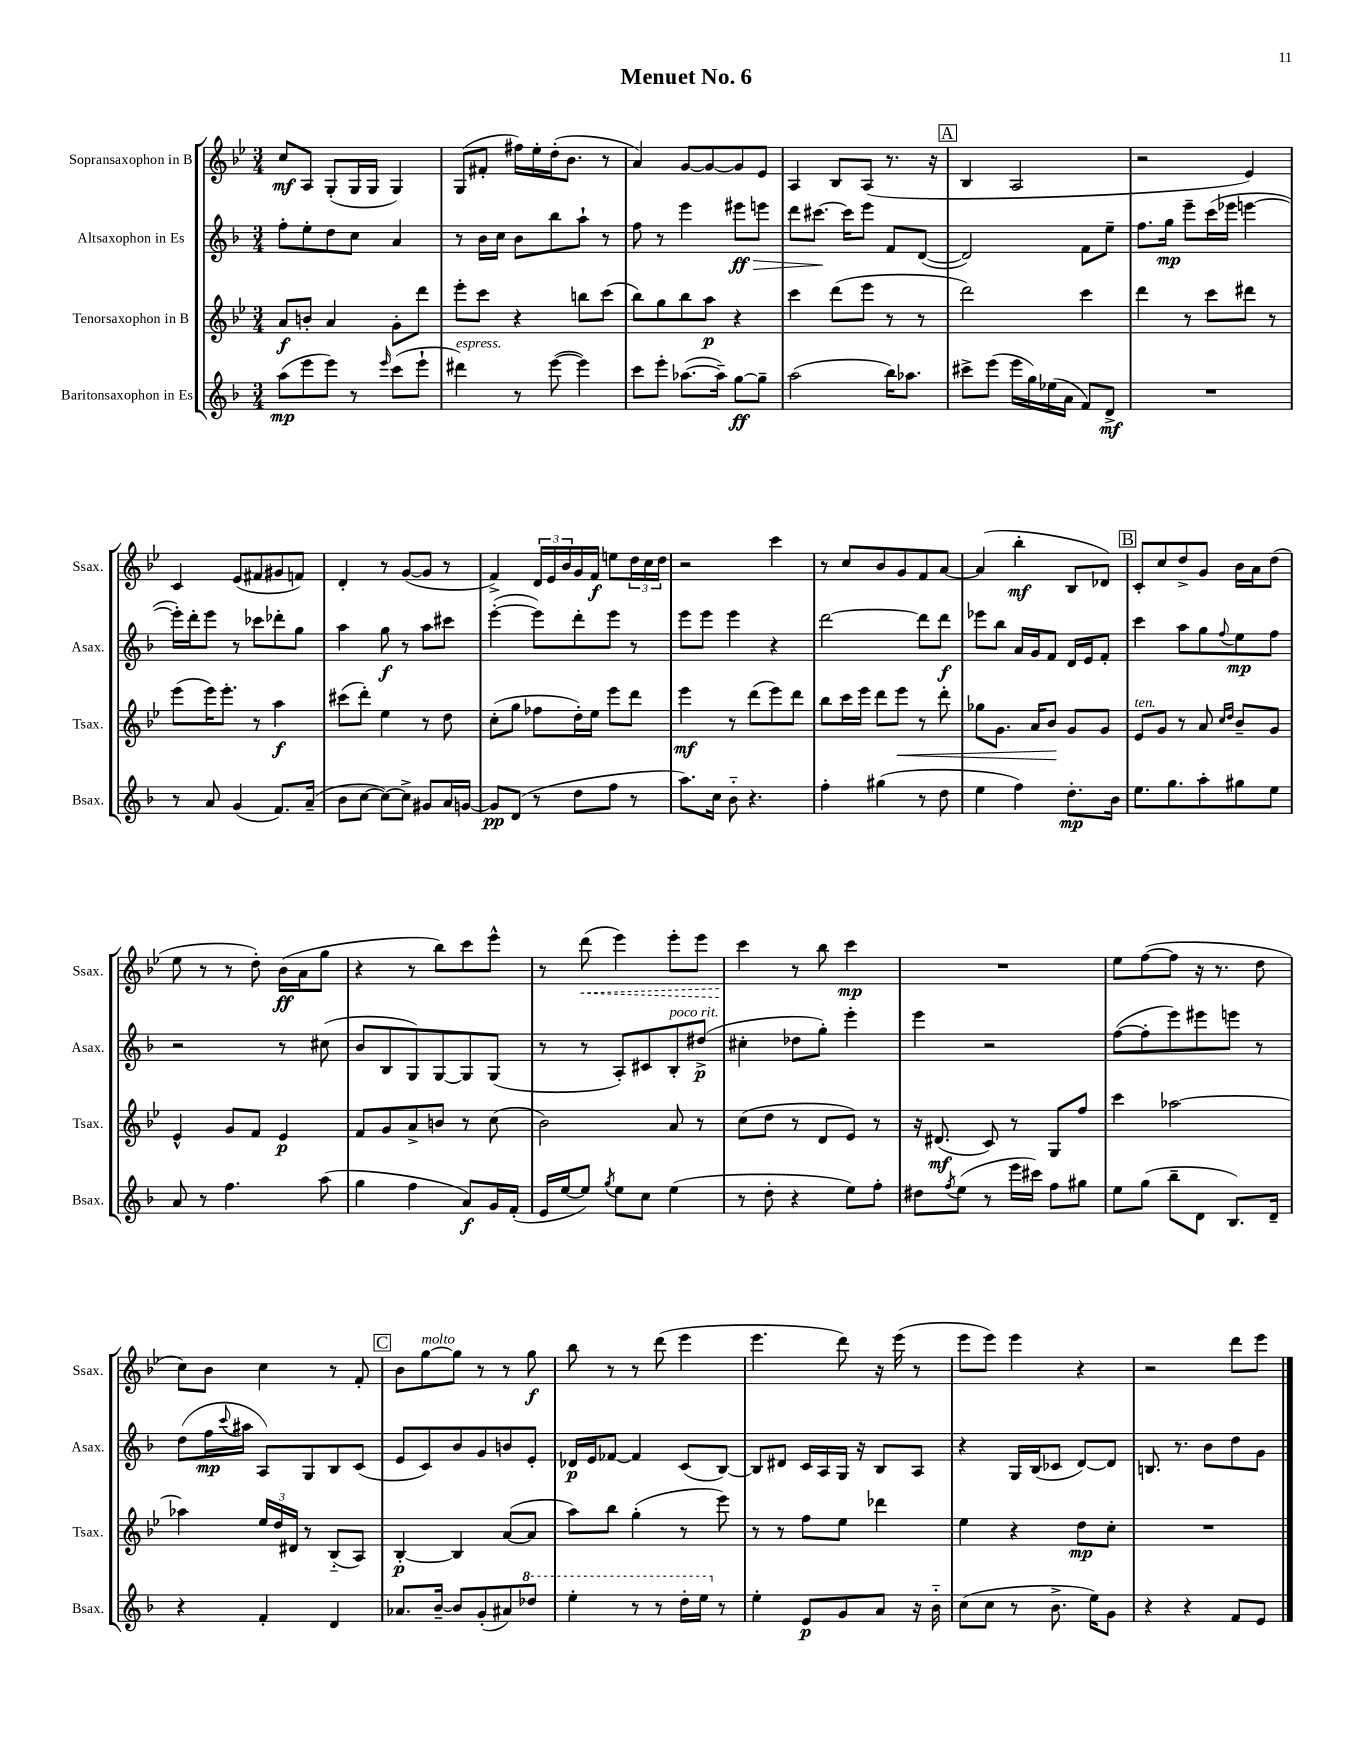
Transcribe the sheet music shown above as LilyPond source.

\header { title = "Menuet No. 6" }
<<
\new StaffGroup <<
\new Staff = "s0" \with { instrumentName = "Sopransaxophon in B" shortInstrumentName = "Ssax." } {
    \clef treble \key bes \major \numericTimeSignature \time 3/4
    c''8\mf a8 g8-.( g16 g16 g4) |
    g8( fis'8-. fis''16) ees''16-. d''16-.( bes'8. r8 |
    a'4) g'8~ g'8~ g'8 ees'8 |
    a4 bes8 a8( r8. r16 |
    \mark \markup { \box "A" } bes4 a2 |
    r2 ees'4) |
    c'4 ees'8( fis'8 gis'8 f'8) |
    d'4-. r8 g'8~( g'8 r8 |
    f'4->) \tuplet 3/2 { d'16 ees'16 bes'16 } g'16 f'16\f e''8 \tuplet 3/2 { d''16 c''16 d''16 } |
    r2 c'''4 |
    r8 c''8 bes'8 g'8 f'8 a'8~ |
    a'4( bes''4-.\mf bes8 des'8) |
    \mark \markup { \box "B" } c'8-. c''8 d''8-> g'8 bes'16 a'16 d''8( |
    ees''8 r8 r8 d''8-.) bes'16\ff( a'16 g''8 |
    r4 r8 bes''8) c'''8 ees'''8-^ |
    r8 \once \override Hairpin.style = #'dashed-line d'''8\<( ees'''4) ees'''8-. ees'''8 |
    c'''4\! r8 bes''8 c'''4\mp |
    R2. |
    ees''8 f''8~( f''8 r16 r8. d''8 |
    c''8) bes'8 c''4 r8 f'8-. |
    \mark \markup { \box "C" } bes'8 g''8~^\markup { \italic "molto" } g''8 r8 r8 g''8\f |
    bes''8 r8 r8 d'''8( ees'''4 |
    ees'''4. d'''8) r16 ees'''16( r8 |
    ees'''8 ees'''8) ees'''4 r4 |
    r2 d'''8 ees'''8 \bar "|." |
}
\new Staff = "s1" \with { instrumentName = "Altsaxophon in Es" shortInstrumentName = "Asax." } {
    \clef treble \key f \major \numericTimeSignature \time 3/4
    f''8-. e''8-. d''8 c''8 a'4 |
    r8 bes'16 c''16 bes'8 bes''8 a''8-! r8 |
    f''8 r8 e'''4 eis'''8\ff\> e'''8 |
    d'''8 cis'''8.~\! cis'''16 e'''8 f'8 d'8~( |
    \mark \markup { \box "A" } d'2) f'8 e''8-- |
    f''8. g''16\mp e'''8-- c'''16( ees'''16 e'''4~ |
    e'''16-.) d'''16-. e'''8 r8 ces'''8 des'''8-. g''8 |
    a''4 g''8\f r8 a''8 cis'''8 |
    e'''4~-.( e'''8) d'''8-. e'''8 r8 |
    e'''8 e'''8 e'''4 r4 |
    d'''2~ d'''8 d'''8\f |
    ees'''8 bes''8 a'16 g'16 f'8 d'16 e'16 f'8-. |
    \mark \markup { \box "B" } c'''4 a''8 g''8 \appoggiatura { f''8 } e''8\mp f''8 |
    r2 r8 cis''8( |
    bes'8 bes8 g8) g8~ g8 g8( |
    r8 r8 a8-.) cis'8 bes8-.^\markup { \italic "poco rit." } dis''8->\p( |
    cis''4-. des''8 g''8-.) e'''4-. |
    e'''4 r2 |
    f''8~( f''8-. e'''8) eis'''8 e'''8 r8 |
    d''8( f''16\mp \appoggiatura { c'''8 } ais''16 a8) g8 bes8 c'8( |
    \mark \markup { \box "C" } e'8 c'8) bes'8 g'8 b'8 e'8-. |
    des'16\p e'16 fes'8~ fes'4 c'8( bes8~) |
    bes8 dis'8 c'16 a16 g16 r16 bes8 a8 |
    r4 g16 bes16( ces'8 d'8~) d'8 |
    b8. r8. bes'8 d''8 g'8 \bar "|." |
}
\new Staff = "s2" \with { instrumentName = "Tenorsaxophon in B" shortInstrumentName = "Tsax." } {
    \clef treble \key bes \major \numericTimeSignature \time 3/4
    a'8\f b'8-. a'4 g'8-. d'''8 |
    ees'''8-. c'''8 r4 b''8 c'''8( |
    bes''8) g''8 bes''8 a''8\p r4 |
    c'''4 d'''8( ees'''8 r8 r8 |
    \mark \markup { \box "A" } d'''2) c'''4 |
    d'''4 r8 c'''8 dis'''8 r8 |
    ees'''8( ees'''16) ees'''8.-. r8 a''4\f |
    cis'''8( d'''8-.) ees''4 r8 d''8 |
    c''8-.( g''8 fes''8 d''16-.) ees''16 ees'''8 d'''8 |
    ees'''4\mf r8 d'''8( ees'''8) d'''8 |
    bes''8 c'''16 ees'''16 d'''8 ees'''8\< r8 d'''8-. |
    ges''8 g'8. a'16 bes'8\! g'8 g'8 |
    \mark \markup { \box "B" } ees'8^\markup { \italic "ten." } g'8 r8 a'8 \grace { c''16 d''16 } bes'8-- g'8 |
    ees'4-^ g'8 f'8 ees'4\p |
    f'8 g'8 a'8-> b'8 r8 c''8( |
    bes'2) a'8 r8 |
    c''8( d''8 r8 d'8 ees'8) r8 |
    r16 dis'8.\mf( c'8) r8 g8 f''8 |
    c'''4 aes''2~ |
    aes''4 \tuplet 3/2 { ees''16 d''16 dis'16 } r8 bes8-_( a8) |
    \mark \markup { \box "C" } bes4~-.\p bes4 a'8~( a'8 |
    a''8) bes''8 g''4-.( r8 ees'''8) |
    r8 r8 f''8 ees''8 des'''4 |
    ees''4 r4 d''8\mp c''8-. |
    R2. \bar "|." |
}
\new Staff = "s3" \with { instrumentName = "Baritonsaxophon in Es" shortInstrumentName = "Bsax." } {
    \clef treble \key f \major \numericTimeSignature \time 3/4
    a''8\mp( e'''8 e'''8) r8 \grace { e'''16 } c'''8( e'''8-! |
    dis'''4^\markup { \italic "espress." }) r8 e'''8~( e'''4) |
    c'''8 e'''8-. aes''8.~( aes''16--) g''8~\ff g''8-- |
    a''2( bes''16) aes''8. |
    \mark \markup { \box "A" } cis'''8-> e'''8( e'''16 g''16) ees''16( a'16 f'8) d'8->\mf |
    R2. |
    r8 a'8 g'4( f'8.) a'16--( |
    bes'8 c''8~ c''8~) c''8-> gis'8 a'16 g'16~ |
    g'8\pp d'8( r8 d''8 f''8 r8 |
    a''8.) c''16 bes'8-_ r4. |
    f''4-. gis''4( r8 d''8 |
    e''4 f''4) d''8.-.\mp bes'16 |
    \mark \markup { \box "B" } e''8. g''8. a''8-. gis''8 e''8 |
    a'8 r8 f''4. a''8( |
    g''4 f''4 a'8\f) g'16 f'16-.( |
    e'16 e''16~ e''8) \acciaccatura { g''8 } e''8 c''8 e''4( |
    r8 d''8-. r4 e''8) f''8-. |
    dis''8 \acciaccatura { f''8 } e''8( r8 e'''16 cis'''16) f''8 gis''8 |
    e''8 g''8( bes''8-- d'8 bes8.) d'16-- |
    r4 f'4-. d'4 |
    \mark \markup { \box "C" } aes'8. bes'16~-- bes'8 g'8-.( ais'8) \ottava #1 des'''8 |
    e'''4-. r8 r8 d'''16-. e'''16 \ottava #0 r8 |
    e''4-. e'8\p g'8 a'8 r16 bes'16-_ |
    c''8( c''8 r8 bes'8.-> e''16) g'8 |
    r4 r4 f'8 e'8 \bar "|." |
}
>>
>>
\layout { \context { \Score \remove "Bar_number_engraver" } }
